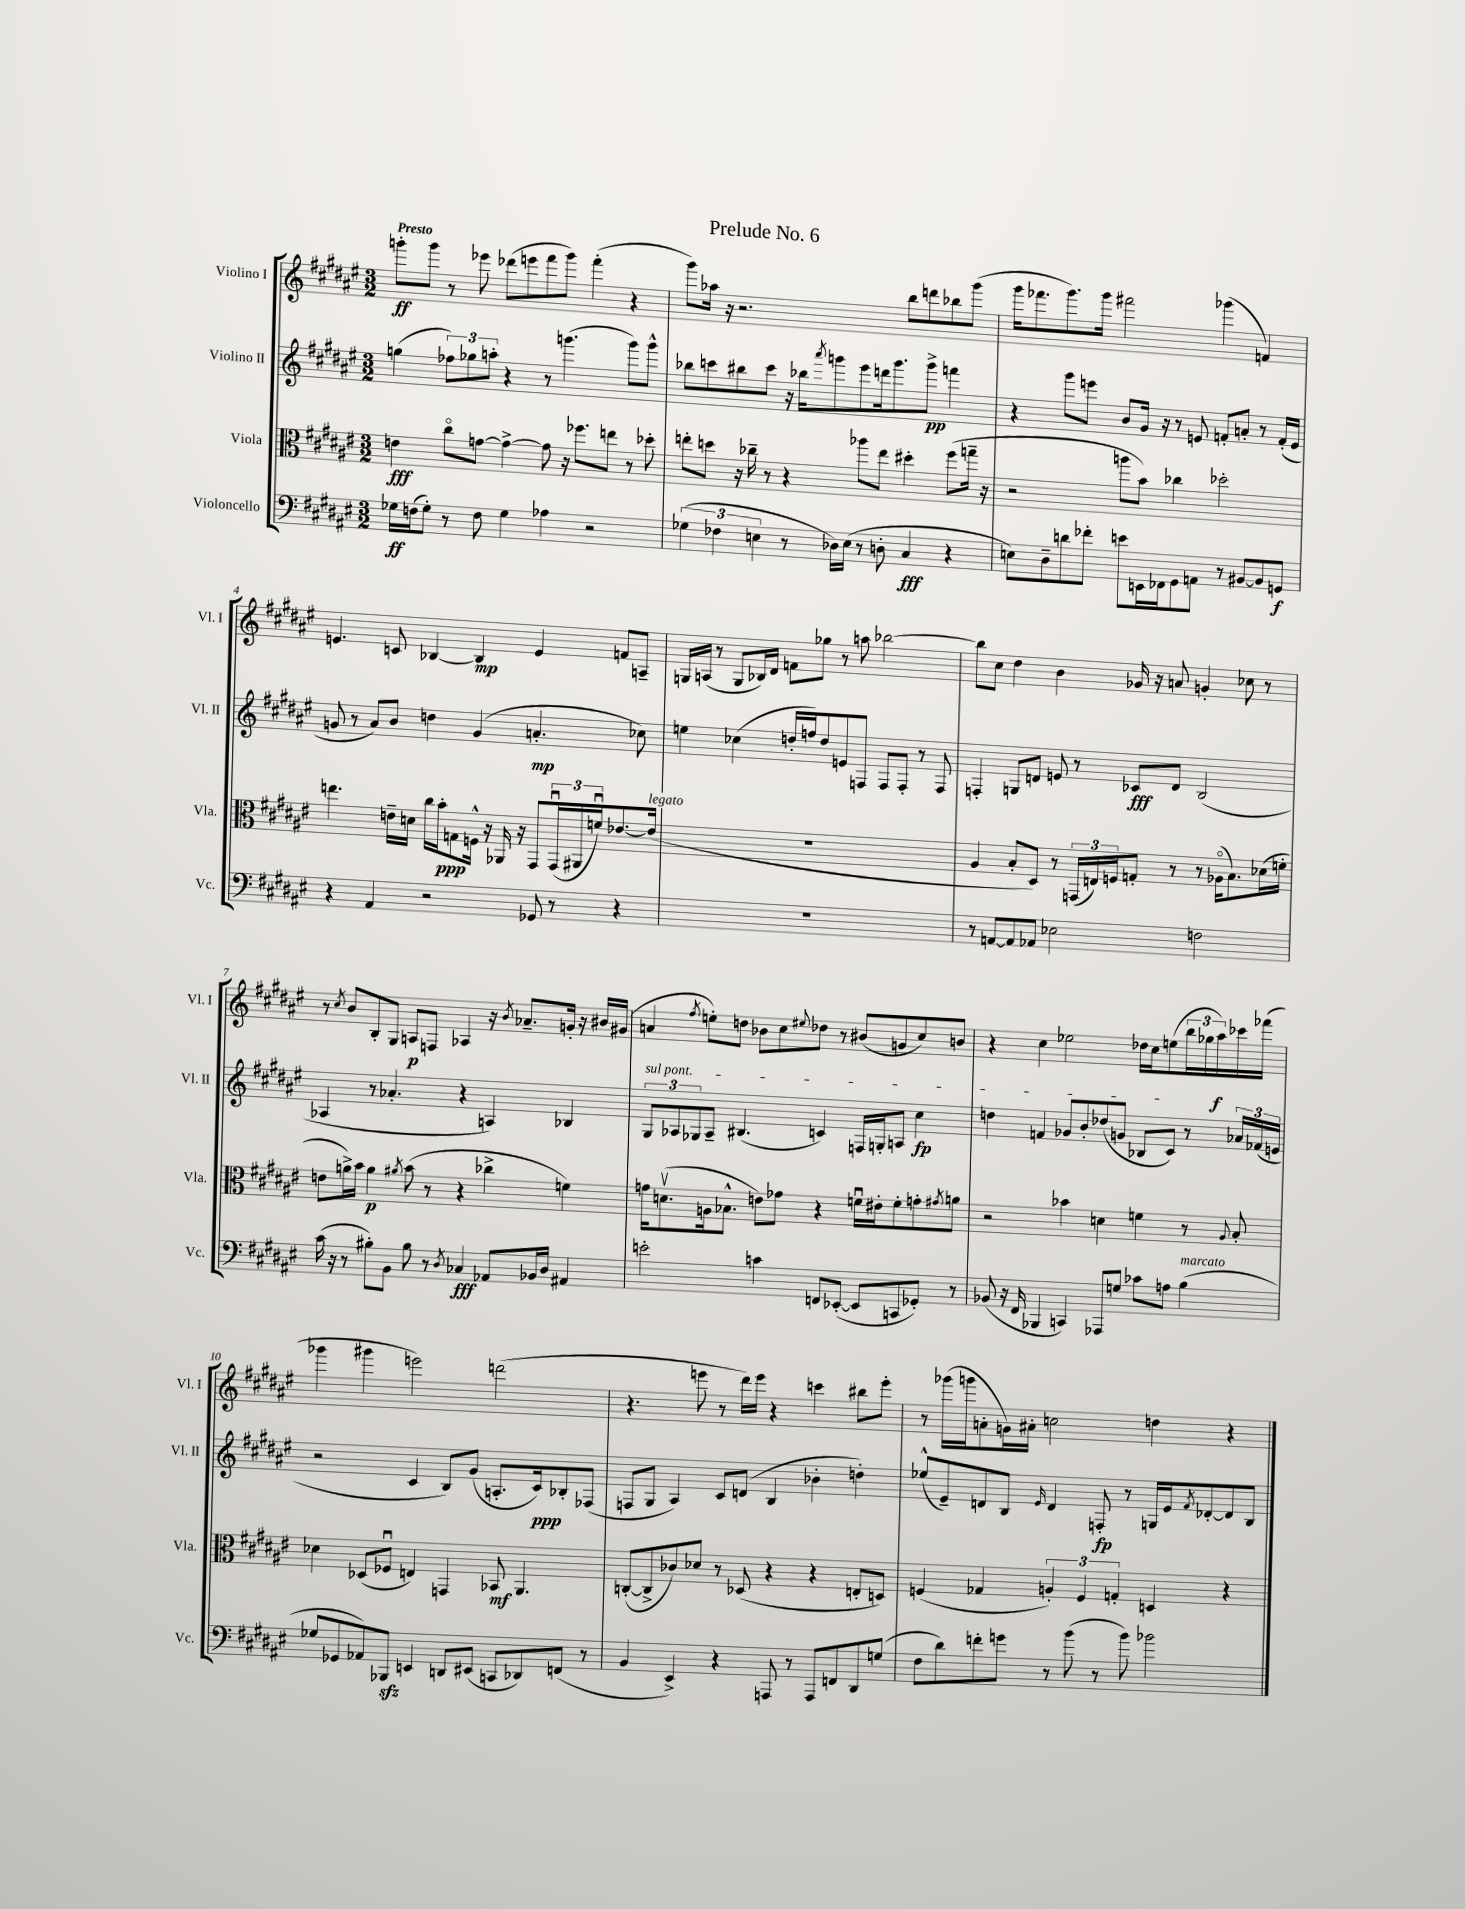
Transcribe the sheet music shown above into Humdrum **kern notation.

**kern	**kern	**kern	**kern
*staff4	*staff3	*staff2	*staff1
*clefF4	*clefC3	*clefG2	*clefG2
*k[f#c#g#d#a#e#]	*k[f#c#g#d#a#e#]	*k[f#c#g#d#a#e#]	*k[f#c#g#d#a#e#]
*M3/2	*M3/2	*M3/2	*M3/2
16G-\LL	4e\	(4gg\	8ggg'\L
(16F\J	.	.	.
8G-'\J)	.	.	8ggg\J
8r	8cc#o\L	12ff-\L)	8r
.	.	12gg-\	.
8F\	[8g\J	.	8eee-\
.	.	12aa'\J	.
4G-\	4g^\_	4r	(8ddd-\L
.	.	.	8eee\
4A-\	8g\]	8r	8fff#\
.	16r	(4.ggg\	8ggg\J)
.	8.ff-\L	.	.
2r	.	.	(4fff#'\
.	8ee\J	.	.
.	8r	8ggg\L)	4r
.	8dd-'\	8ggg^^\J	.
=	=	=	=
(6G-\	8ee'\L	8bb-\L	8ggg#\L)
.	8dd\J	8ccc\	16aa-\Jk
6F-\	.	.	.
.	.	.	16r
.	16r	8bb#\	2.r
.	16cc-~\	.	.
6E\	.	.	.
.	8r	8ccc\J	.
8r	4r	16r	.
.	.	16bb-\LK	.
.	.	8qaaa#/	.
16D-\LL)	.	8ggg\	.
(16E\JJ	.	.	.
8r	8aa-\L	8eee#\	.
8D'\	8ee\J	16ddd\k	.
.	.	8.ggg\	.
4C#/	4dd#'\	.	8bb\L
.	.	8ggg^\J	8ddd\
4r	(8ff#\L	4fff\	8bb-\
.	16gg~\Jk	.	(8ggg#\J
.	16r	.	.
=	=	=	=
8E\L)	2r	4r	16ggg#\LK
.	.	.	8.fff-\
8D#~\	.	.	.
8d\	.	8ggg#\L	8.ggg#\)
8f-'\J	.	8eee\J	.
.	.	.	16ggg#\Jk
8e\L	8aa\L	8b/L	2fff#\
16EE\L	8b\J)	16g#/Jk	.
16FF-\J	.	16r	.
8GG#\	4cc-\	8r	.
8AA\J	.	8e/	.
8r	2dd-'\	8f'/L	(4ggg-\
[8BB#/L	.	8a'/J	.
8BB#/]	.	8r	4f/)
8GG/J	.	(16f'/LL	.
.	.	16e/JJ	.
=	=	=	=
4r	4.ee\	8g/	4.e/
.	.	8r	.
4AA#/	.	8a#/L)	.
.	16e~\LL	8b/J	8c/
.	16d\JJ	.	.
2r	16cc#\LL	4dd\	[4B-/
.	16b'\J	.	.
.	8G\	.	.
.	16F^^\Jk	(4g/	4B-/]
.	16r	.	.
.	16AA-/	.	.
.	16r	.	.
8GG-/	8GG#/L	4.a'/	4e/
8r	(24GG#u/L	.	.
.	24AA#/	.	.
.	24fu/J)	.	.
4r	[8.e-/	.	8f/L
.	.	8cc-\)	8A~/J
.	(16e-/]Jk	.	.
=	=	=	=
1.r	1.r	4ee\	16G/LL
.	.	.	(16A/JJ
.	.	.	8r
.	.	(4cc-\	8G/L
.	.	.	16B-/L)
.	.	.	16d#/JJ
.	.	16dd'/LL	8f\L
.	.	16ff/J)	.
.	.	8dd/	8gg-\J
.	.	8e/	8r
.	.	8F/J	8aa\
.	.	8F/L	[2bb-\
.	.	8F'/J	.
.	.	8r	.
.	.	8F/	.
=	=	=	=
8r	4A#/	4F'/	8bb-\]L
[8AA/L	.	.	8cc#\J
8AA/]	8B'/L	8G/L	4dd#\
8AA-/J	8D#/J)	8d/J	.
2E-\	8r	8e/	4b\
.	(24GG/LL	8r	.
.	24E/)	.	.
.	24F/J	.	.
.	8G'/J	8c-/L	16g-/
.	.	.	16r
.	8r	8d/J	8a/
2F\	8r	(2B/	4g'/
.	(16A-o\LK	.	.
.	8.B\)	.	.
.	.	.	8cc-\
.	(16d-\L	.	8r
.	16f'\JJ	.	.
=	=	=	=
(16c#\	8e\L	4A-/	8r
16r	.	.	.
.	.	.	8qcc#/
8r	16a^\L)	.	8b/L
.	16b\JJ	.	.
8B#'\L)	4a\	8r	8B'/
8BB\J	.	4.a-'/	8G#/J
.	8qa#/	.	.
8B#\	(8b\	.	8A/L
8r	8r	.	8F/J
8qD#/	.	.	.
4C-/	4r	4r	4A-/
8AA-/L	4cc-^\	4A/)	16r
.	.	.	8qb/
.	.	.	8.a-~/L
16BB-/L	.	.	.
16D#/JJ	.	.	.
4AA#/	4f\)	4B-/	16g'/Jk
.	.	.	16r
.	.	.	16b#/LL
.	.	.	(16g#/JJ
=	=	=	=
2e'\	16g\LK	12G#/L	4a/
.	(8.dv\	.	.
.	.	12A-/	.
.	.	12G-/	.
.	.	.	8qff#/
.	16A\k	8A-~/J	8ee'\L)
.	8.B-^^\J	.	.
.	.	(4.B#/	8dd\J
4c\	8e\L)	.	8b-\L
.	8g-\J	.	8cc#\
.	.	.	8qqee#/
8FF/L	4r	4c/)	8dd-\J
([8EE-'/J	.	.	8r
8EE-/]L	16fu\LL	16F/LL	(8b#/L
.	16e#'\J	16G'/J	.
8CC/	8f'\	8A/J	8g/
8GG-'/J)	8g'\	4cc#\	8cc#/)
.	8qg#/	.	.
8r	8a\J	.	8b/J
=	=	=	=
(8BB-/	2r	4dd\	4r
16r	.	.	.
16FF#/	.	.	.
4BBB-/	.	4f/	4cc#\
4CC/)	4b-\	8g-/L	2ee-\
.	.	8b'/	.
8AAA-/L	4d\	(8dd-/	.
8G/J	.	8g/J	.
8c-\L	4f\	8B-/L	16dd-\LL
.	.	.	16cc#\J
8A\J	.	8c#/J)	(8ee\
(4B\	8r	8r	24bb\L
.	.	.	24gg-\
.	.	.	24aa#\)
.	8qqA#/	.	.
.	8B'/	24a-/LL	16ccc-\
.	.	(24f-/	.
.	.	.	(16fff-\JJ
.	.	24e/JJ	.
=	=	=	=
8G-/L	4d-\	2r	4ggg-\
8GG-/	.	.	.
8AA-/)	(8D-/L	.	4ggg#\
8BBB-/J	8F-u/J	.	.
4EE/	4E/)	4c#/	2eee\)
8DD/L	4GG/	8B/L)	.
(8EE#/J	.	(8g#/J	.
8CC/L	8BB-/	8.A'/L	(2ddd\
8DD-/)	4.AA#/	.	.
.	.	16c#/k)	.
(8FF/J	.	8B-'/	.
8r	.	(8F-/J	.
=	=	=	=
4BB/	([8C'/L	8F/L	4.r
.	8C^/]	8G#/J	.
4EE#^/)	8c-/)	4A#/)	.
.	8d-/J	.	8eee\
4r	8r	8c#/L	8r
.	(8D-/	(8d/J	16ddd#\LL)
.	.	.	16eee\JJ
8AAA/	4r	4B/	4r
8r	.	.	.
8AAA/L	4r	4b-'\	4ccc\
8FF/	.	.	.
8DD#/	8E'/L	4dd'\)	8bb#\L
(8G/J	8D/J)	.	8eee'\J
=	=	=	=
8F#\L	(4F/	(8ee-^^/L	8r
8d#\)	.	8e#~/)	(16ggg-\LL
.	.	.	16ggg\J
8f'\	4G-/	8d/	8a'\
8g\J	.	8B/J	16g\L)
.	.	.	16a#'\JJ
.	.	16qqe#/	.
8r	6A'/)	4d/	2cc\
(8b\	.	.	.
.	6F/	.	.
8r	.	8F'/	.
.	6G'/	.	.
8b\)	.	8r	.
2b-\	4D/	16G/LL	4dd\
.	.	16e#/J	.
.	.	8qf#/	.
.	.	[8d-'/	.
.	4r	8d-/]	4r
.	.	8B/J	.
==	==	==	==
*-	*-	*-	*-
